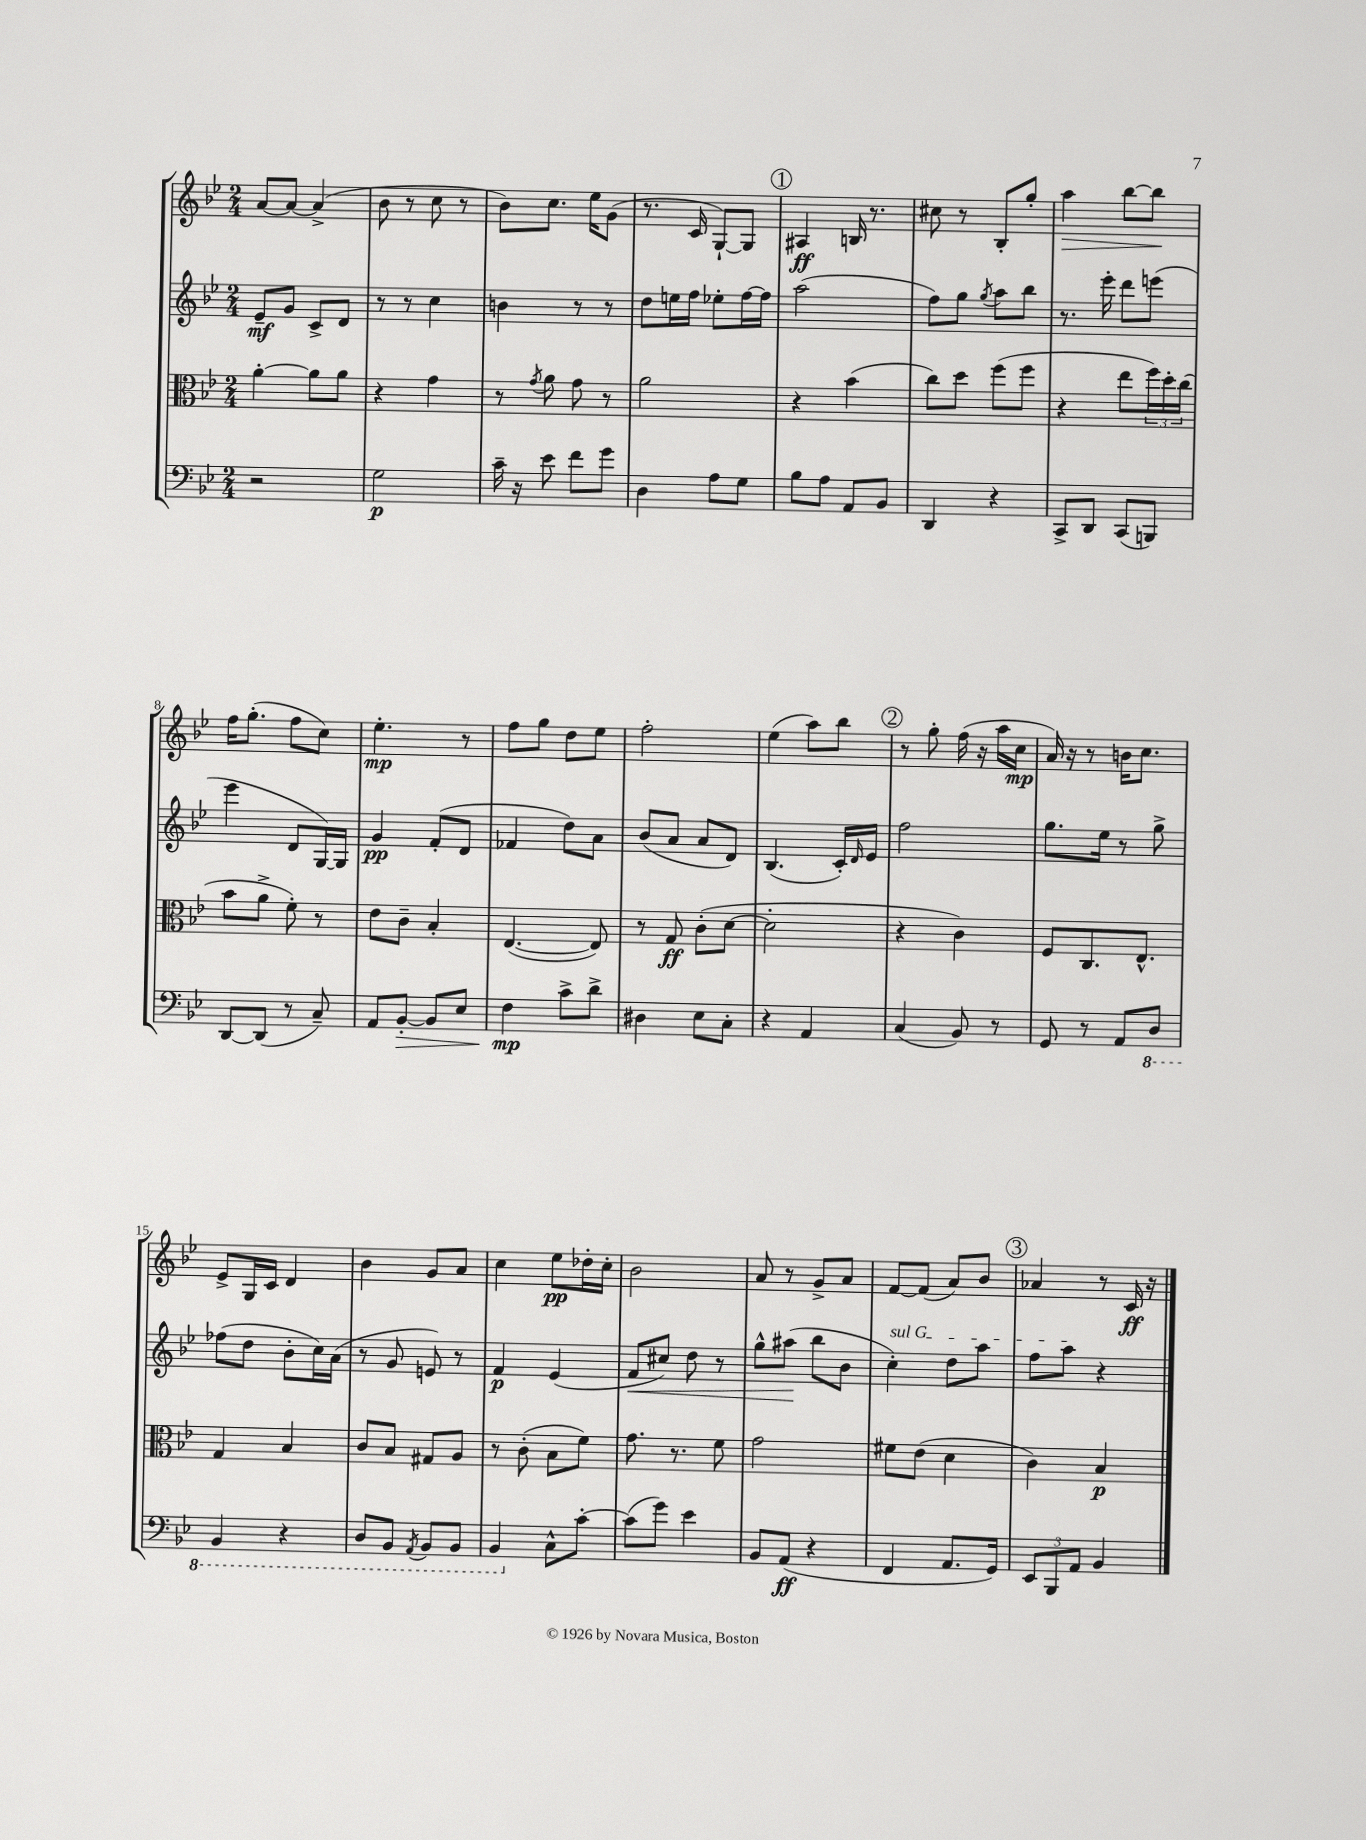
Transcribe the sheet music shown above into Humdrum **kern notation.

**kern	**kern	**kern	**kern
*staff4	*staff3	*staff2	*staff1
*clefF4	*clefC3	*clefG2	*clefG2
*k[b-e-]	*k[b-e-]	*k[b-e-]	*k[b-e-]
*M2/4	*M2/4	*M2/4	*M2/4
2r	[4a'\	8e-~/L	[8a/L
.	.	8g/J	8a/_J
.	8a\]L	8c^/L	(4a^/]
.	8a\J	8d/J	.
=	=	=	=
2G\	4r	8r	8b-\
.	.	8r	8r
.	4g\	4cc\	8cc\
.	.	.	8r
=	=	=	=
16c~\	8r	4b\	8b-\L)
16r	.	.	.
.	8qg/	.	.
8e-\	8a\	.	8.cc\J
8f\L	8g\	8r	.
.	.	.	16ee-\LK
8g\J	8r	8r	(8g\J
=	=	=	=
4D\	2a\	8dd\L	8.r
.	.	16ee\L	.
.	.	16ff\JJ	16c/
8A\L	.	8ee-'\L	[8G`/L)
8G\J	.	[16ff\L	8G/]J
.	.	16ff\]JJ	.
=	=	=	=
8B-\L	4r	(2aa\	4A#/
8A\J	.	.	.
8AA/L	(4b-\	.	16B/
.	.	.	8.r
8BB-/J	.	.	.
=	=	=	=
4DD/	8cc\L)	8ff\L)	8cc#\
.	8dd\J	8gg\J	8r
.	.	8qgg/	.
4r	(8ff\L	8aa\L	8B-'/L
.	8ff\J	8bb-\J	8gg'/J
=	=	=	=
8CC^/L	4r	8.r	4aa\
8DD/J	.	.	.
.	.	16eee-'\	.
(8CC/L	8ee-\L	8ddd\L	[8bb-\L
8BBB/J)	24ff\L)	(8eee\J	8bb-\]J
.	24dd'\	.	.
.	(24cc\JJ	.	.
=	=	=	=
[8DD/L	8b-\L	4eee-\	16ff\LK
.	.	.	(8.gg'\J
(8DD/]J	8a^\J	.	.
8r	8f'\)	8d/L	8ff\L
8C~/)	8r	[16G/L)	8cc\J)
.	.	16G/]JJ	.
=	=	=	=
8AA/L	8e-\L	4g/	4.ee-'\
[8BB-'/J	8c~\J	.	.
8BB-/]L	4B-'/	(8f'/L	.
8E-/J	.	8d/J	8r
=	=	=	=
4F\	([4.E-/	4f-/	8ff\L
.	.	.	8gg\J
8c^\L	.	8dd\L)	8dd\L
8d^\J	8E-/])	8a\J	8ee-\J
=	=	=	=
4D#\	8r	(8b-/L	2ff'\
.	8G/	8a/J	.
8E-\L	(8c'\L	8a/L	.
8C'\J	[8d\J	8d/J)	.
=	=	=	=
4r	2d'\]	(4.B-/	(4ee-\
4AA/	.	.	8aa\L)
.	.	16c'/LL)	8bb-\J
.	.	16qqd/	.
.	.	16e-/JJ	.
=	=	=	=
(4C/	4r	2ff\	8r
.	.	.	8gg'\
8BB-/)	4c\)	.	(16ff\
.	.	.	16r
8r	.	.	16aa\LL
.	.	.	16cc\JJ
=	=	=	=
8GG/	8F/L	8.gg\L	16a/)
.	.	.	16r
8r	8.C/	.	8r
.	.	16ee-\Jk	.
8AA/L	.	8r	16b\LK
.	8.E-^^/J	.	8.cc\J
8DD/J	.	8gg^\	.
=	=	=	=
4BBB-/	4G/	(8ff-\L	8e-^/L
.	.	8dd\J	16G/L
.	.	.	16c/JJ
4r	4B-/	8b-'\L	4d/
.	.	16cc\L)	.
.	.	(16a\JJ	.
=	=	=	=
8DD/L	8c/L	8r	4b-\
8BBB-/J	8B-/J	8g/	.
8qAAA/	.	.	.
8BBB-/L	8G#/L	8e/)	8g/L
8BBB-/J	8A/J	8r	8a/J
=	=	=	=
4BBB-/	8r	4f/	4cc\
.	(8c'\	.	.
8C^^\L	8B-\L	(4e-/	8ee-\L
[8c'\J	8f\J)	.	16dd-'\L
.	.	.	16cc'\JJ
=	=	=	=
(8c\]L	8.g\	8f/L	2b-\
8g\J)	.	8cc#/J)	.
.	8.r	.	.
4e-\	.	8dd\	.
.	8f\	8r	.
=	=	=	=
8BB-/L	2g\	8gg^^\L	8a/
(8AA/J	.	(8aa#\J	8r
4r	.	8bb-\L	8g^/L
.	.	8b-\J	8a/J
=	=	=	=
4FF/	8f#\L	4cc'\)	[8f/L
.	(8e-\J	.	(8f/]J
8.AA/L	4d\	8dd\L	8a/L)
.	.	8aa\J	8b-/J
16GG/Jk)	.	.	.
=	=	=	=
12EE-/L	4c\)	8ff\L	4a-/
12BBB-/	.	.	.
.	.	8aa\J	.
12AA/J	.	.	.
4BB-/	4B-/	4r	8r
.	.	.	16c/
.	.	.	16r
==	==	==	==
*-	*-	*-	*-
